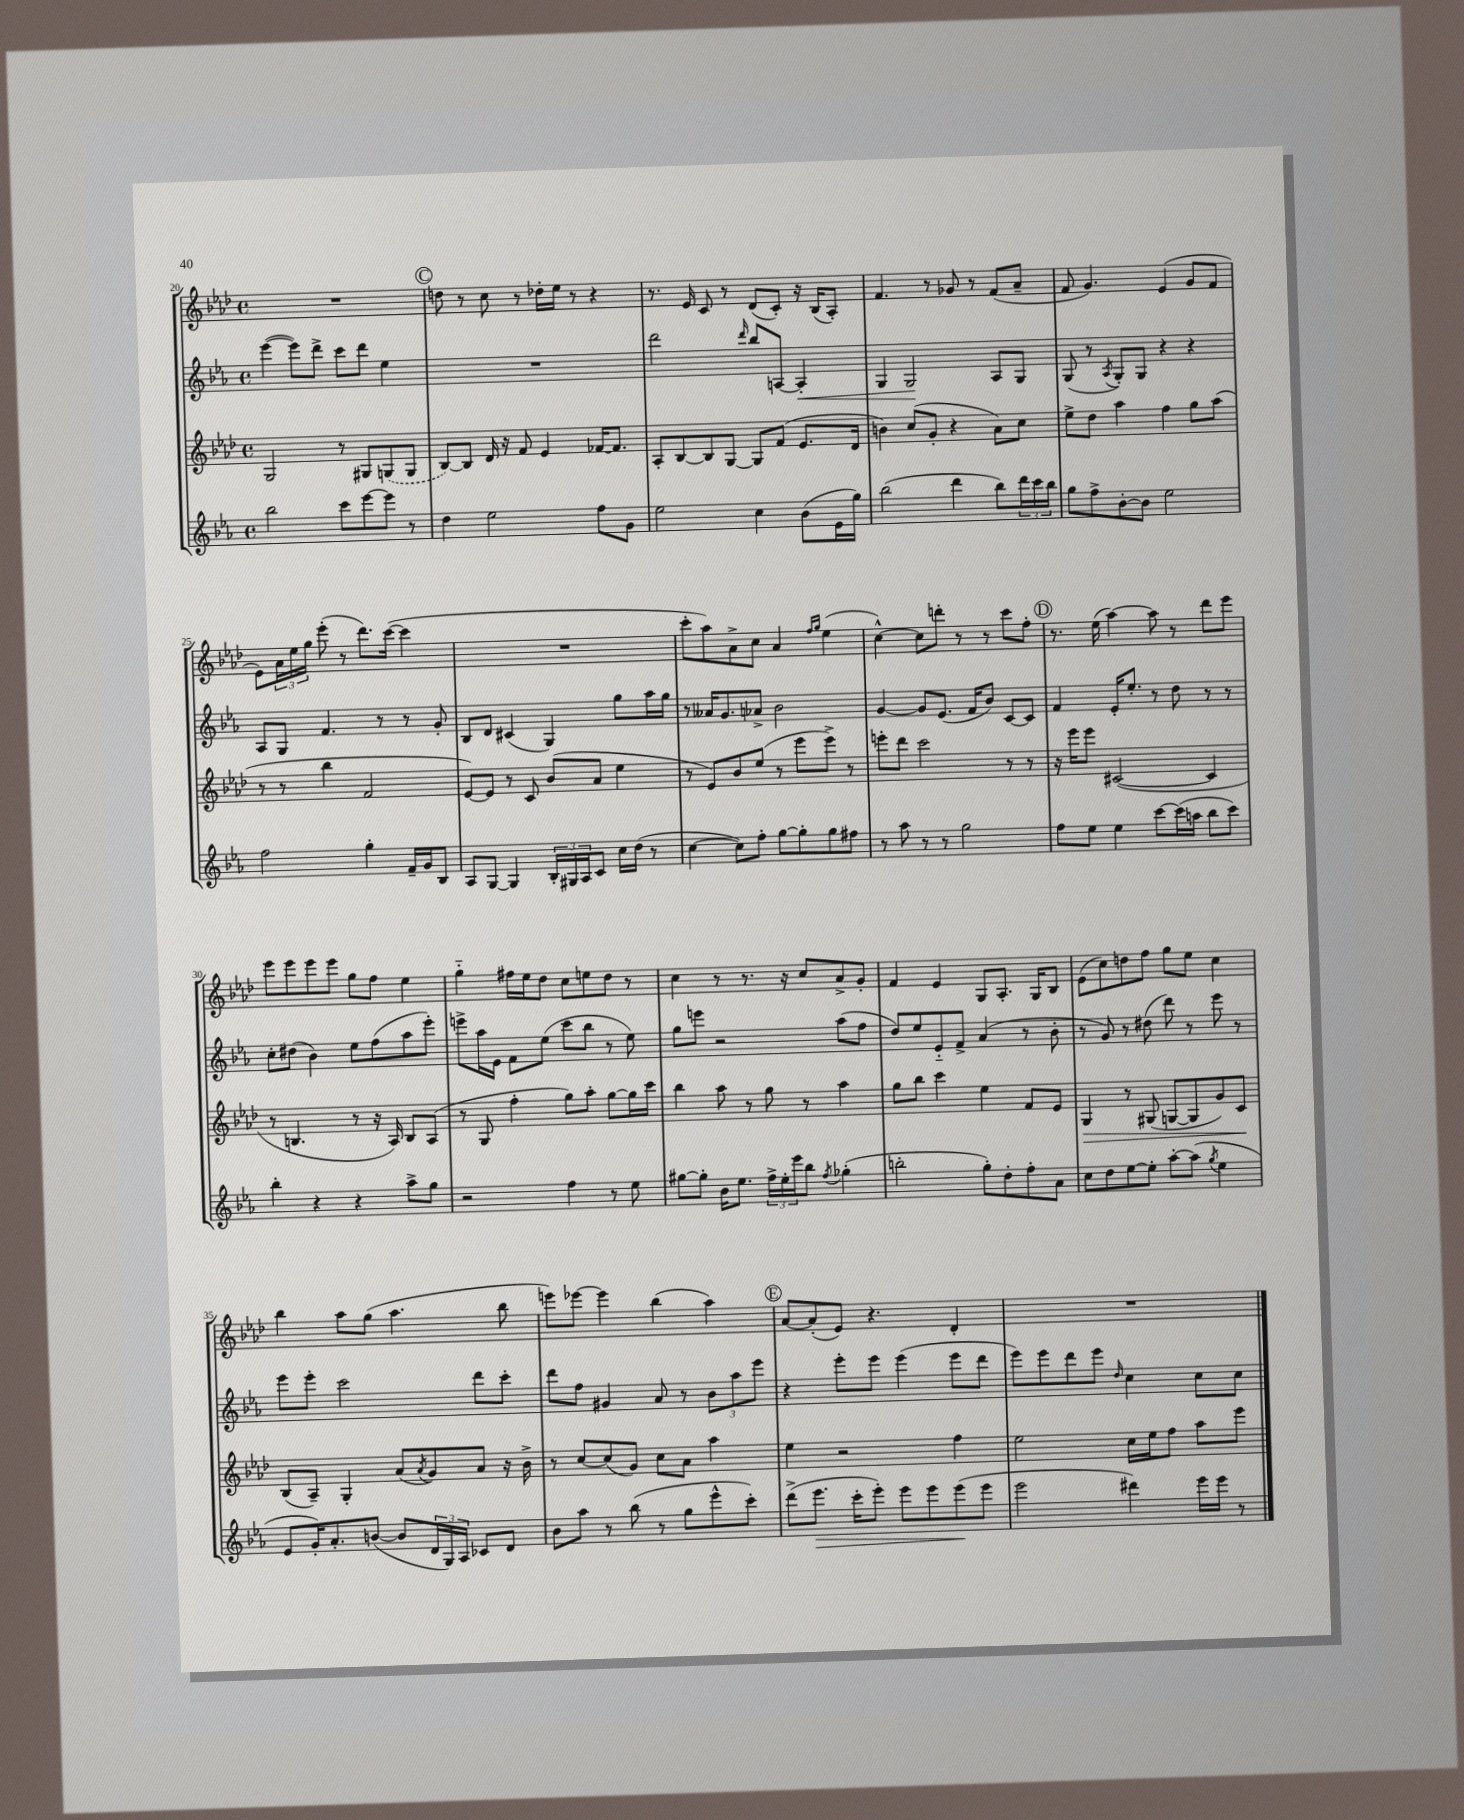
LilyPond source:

<<
\new StaffGroup <<
\new Staff = "s0" {
    \clef treble \key aes \major \defaultTimeSignature \time 4/4
    R1 |
    \mark \markup { \circle "C" } d''8 r8 c''8 r8 des''16-. ees''16 r8 r4 |
    r8. ees'16 c'8 r8 des'8( c'8-.) r16 bes16( aes8-.) |
    f'4. r8 ges'8 r8 f'8( aes'8-- |
    f'8 g'4.) ees'4( g'8 f'8 |
    ees'8) \tuplet 3/2 { aes'16 ees''16 g''16 } ees'''8-.( r8 des'''8.) c'''16~( c'''4 |
    R1 |
    c'''8-. aes''8) aes'8-> c''8 aes'4 \grace { f''16 g''16 } ees''4( |
    c''4~-^) c''8 d'''8-. r8 r8 c'''8 f''8-. |
    \mark \markup { \circle "D" } r8. ees''16( aes''4~) aes''8 r8 des'''8 ees'''8 |
    ees'''8 ees'''8 ees'''8 ees'''8 g''8 f''8 ees''4 |
    g''4-_ fis''16 ees''16 des''8 c''8 e''8 des''8 r8 |
    c''4 r8 r8. r16 c''8 aes'8-> g'8-. |
    f'4 ees'4 g8 aes8.-. g16 bes8 |
    ees'8( c''8) d''8 f''8 g''8 ees''8 c''4 |
    bes''4 aes''8 g''8( aes''4. bes''8 |
    e'''8) ees'''8~ ees'''4 bes''4( aes''4) |
    \mark \markup { \circle "E" } aes'8~ aes'8-.( ees'8) r4. des'4-. |
    R1 \bar "|." |
}
\new Staff = "s1" {
    \clef treble \key ees \major \defaultTimeSignature \time 4/4
    ees'''4~( ees'''8) d'''8-> c'''8 d'''8 ees''4 |
    \mark \markup { \circle "C" } R1 |
    d'''2 \grace { d'''16 } bes''8 a8~ a4-.\< |
    g4 g2\! aes8 g8 |
    g8( r8 \acciaccatura { aes8 } g8-.) g8 r4 r4 |
    aes8 g8 f'4. r8 r8 g'8-. |
    bes8 d'8 cis'4( g4) g''8 aes''16 g''16 |
    r8 aeses'16 g'8. aes'8-> bes'2 |
    g'4~ g'8 ees'8.( f'16 bes'8) c'8~ c'8 |
    \mark \markup { \circle "D" } f'4 ees'16-. ees''8.-. r8 d''8 r8 r8 |
    c''8-. dis''8( bes'4) ees''8 f''8( aes''8 ees'''8-.) |
    e'''8-> aes''16 ees'16 f'8 ees''8( c'''8 bes''8 r8 ees''8) |
    g''8 e'''8 r2 aes''8( f''8 |
    d''8) ees''8 ees'8-_ f'8-> aes'4( r8 bes'8-. |
    r8 g'8) r8 dis''8( d'''8) r8 ees'''8 r8 |
    ees'''8 ees'''8-. c'''2 d'''8 c'''8-. |
    d'''8 f''8 gis'4 aes'8 r8 \tuplet 3/2 { bes'8 aes''8 ees'''8 } |
    \mark \markup { \circle "E" } r4 ees'''8-. ees'''8 ees'''4( ees'''8 d'''8 |
    ees'''8) ees'''8 d'''8 ees'''8 \grace { d''16 } c''4 c''8 c''8 \bar "|." |
}
\new Staff = "s2" {
    \clef treble \key aes \major \defaultTimeSignature \time 4/4
    g2 r8 gis8 \once \slurDashed g8( g8 |
    \mark \markup { \circle "C" } bes8~) bes8 des'16 r16 f'8 ees'4 fes'16~ fes'8. |
    aes8-. bes8~ bes8 g8~ g8 f'8( ees'8. des'16 |
    b'4) c''8( g'8-. r4 aes'8) c''8 |
    ees''8-> des''8 aes''4 f''4 g''8 aes''8( |
    r8 r8 bes''4 f'2 |
    ees'8~) ees'8 r8 c'8 bes'8( aes'8 ees''4 |
    r8 ees'8) bes'8 ees''8( r8 ees'''8 ees'''8->) r8 |
    e'''8-. des'''8 c'''2 r8 r8 |
    \mark \markup { \circle "D" } r16 ees'''16 ees'''8 cis'2~( cis'4 |
    r8 b4. r8 r16 aes16) b8 aes8( |
    r8 g8 f''4-. g''8) aes''8-. g''8~ g''16 c'''16 |
    bes''4 aes''8 r8 g''8 r8 aes''4 |
    g''8 bes''8 c'''4 ees''4 f'8 ees'8 |
    g4\> r8 gis8( g8~ g8 g'8) c'8\! |
    bes8( aes8--) g4-. aes'8( \acciaccatura { aes'8 } g'8) aes'8 r16 bes'16-> |
    r8 c''8~ c''8( g'8) c''8 aes'8 aes''4 |
    \mark \markup { \circle "E" } ees''4 r2 f''4 |
    ees''2 c''16 ees''16 f''8 aes''8 ees'''8 \bar "|." |
}
\new Staff = "s3" {
    \clef treble \key ees \major \defaultTimeSignature \time 4/4
    bes''2 c'''8 ees'''8~ ees'''8 r8 |
    \mark \markup { \circle "C" } d''4 ees''2 f''8 g'8 |
    ees''2 c''4 bes'8( ees'16 g''16) |
    bes''2( d'''4 bes''8) \tuplet 3/2 { d'''16 c'''16 bes''16 } |
    g''8 f''8-> bes'8~-. bes'8 ees''2 |
    f''2 g''4-. f'16-- g'16 bes8 |
    aes8 g8~ g4 \tuplet 3/2 { bes16-. gis16 aes16 } c'8 c''16 d''16( r8 |
    c''4~ c''8) f''8-. g''8~ g''8-. g''8 fis''8 |
    r8 aes''8 r8 r8 g''2 |
    \mark \markup { \circle "D" } f''8 ees''8 ees''4 c'''8~ c'''16( a''16 bes''8 c'''8) |
    bes''4-. r4 r4 aes''8-> g''8 |
    r2 f''4 r8 ees''8 |
    gis''8~ gis''8-. bes'16 ees''8. \tuplet 3/2 { f''16-> ees''16-. ees'''16 } bes''8 \acciaccatura { f''8 } ges''4-.( |
    b''2-. g''8-.) d''8-. f''8-. aes'8 |
    c''8 d''8 ees''8~ ees''8-. aes''8~-. aes''8( \acciaccatura { g''8 } ees''4 |
    ees'8 g'16-.) aes'8.-. b'8~( b'8 \tuplet 3/2 { d'16 g16) aes16 } ces'8 d'8 |
    bes'8 aes''8 r8 bes''8( r8 g''8 ees'''8-^ c'''8-.) |
    \mark \markup { \circle "E" } d'''8->( ees'''8.\> c'''16-. ees'''8-.) ees'''8 ees'''8 ees'''8\!( ees'''8 |
    ees'''2 dis'''4) ees'''16 ees'''16 r8 \bar "|." |
}
>>
>>
\layout { \context { \Score currentBarNumber = #20 } }
